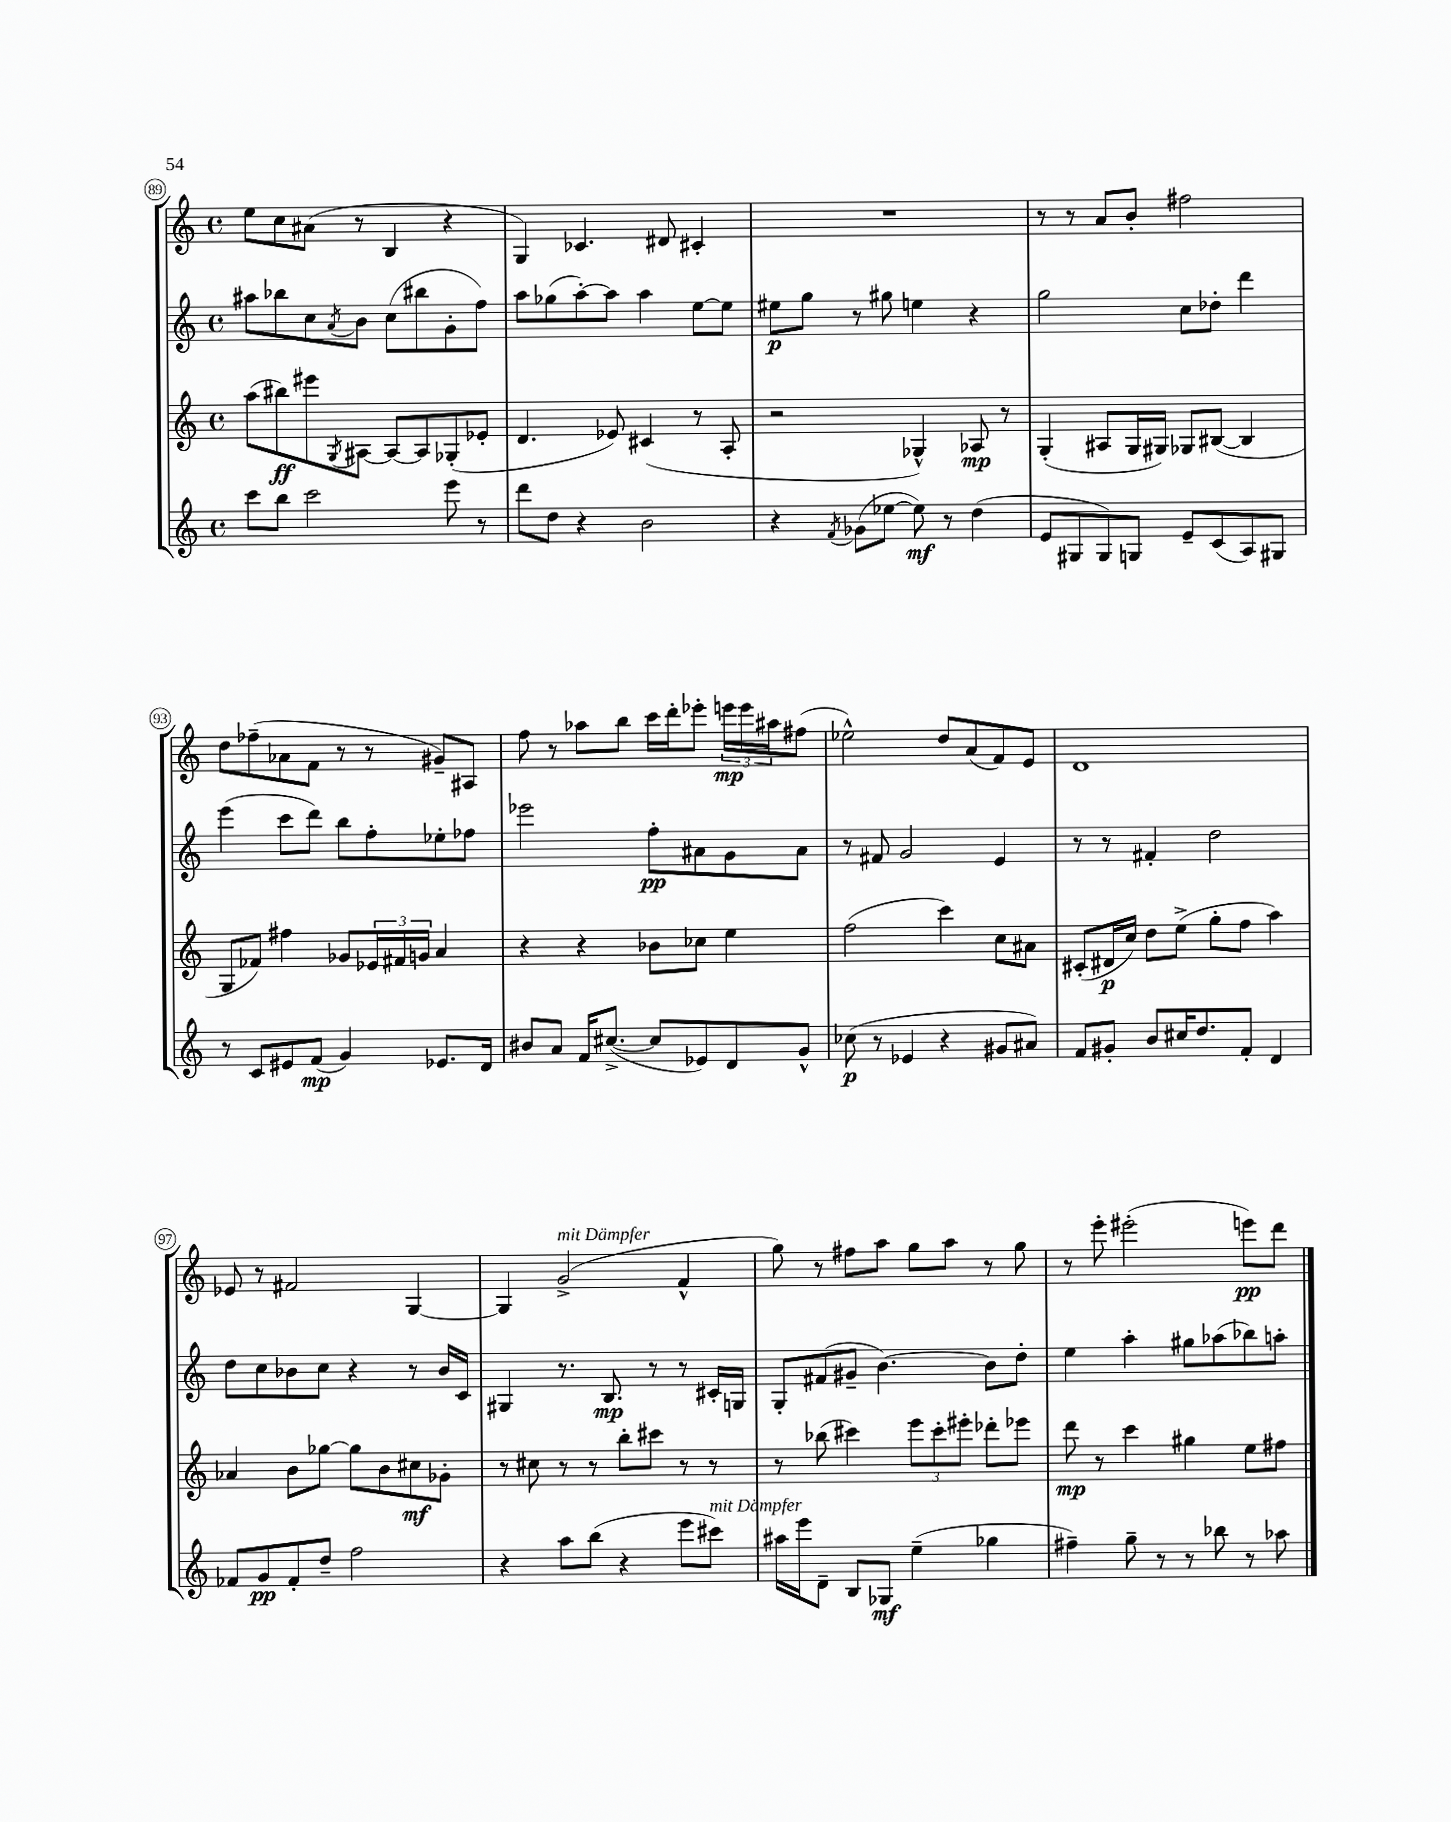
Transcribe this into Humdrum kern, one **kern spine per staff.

**kern	**dynam	**kern	**dynam	**kern	**dynam	**kern	**dynam
*part4	*part4	*part3	*part3	*part2	*part2	*part1	*part1
*staff4	*staff4	*staff3	*staff3	*staff2	*staff2	*staff1	*staff1
*clefG2	*	*clefG2	*	*clefG2	*	*clefG2	*
*k[]	*	*k[]	*	*k[]	*	*k[]	*
*M4/4	*	*M4/4	*	*M4/4	*	*M4/4	*
*met(c)	*	*met(c)	*	*met(c)	*	*met(c)	*
=89	=89	=89	=89	=89	=89	=89	=89
8ccc\L	.	(8aa\L	.	8aa#X\L	.	8ee\L	.
8bb\J	.	8bb#X\)	ff	8bb-X\	.	8cc\	.
2ccc\	.	8eee#X\	.	8cc\	.	(8a#X\J	.
.	.	8qG/	.	8qa/	.	.	.
.	.	[8A#X\J	.	8b\J	.	8r	.
.	.	8A#/L_	.	(8cc\L	.	4B/	.
.	.	8A#/]	.	8bb#X\	.	.	.
8eee\	.	(8G-X'/	.	8g'\	.	4r	.
8r	.	8e-X'/J	.	8ff\J)	.	.	.
=90	=90	=90	=90	=90	=90	=90	=90
8ddd\L	.	4.d/	.	8aa\L	.	4G/)	.
8dd\J	.	.	.	(8gg-X\	.	.	.
4r	.	.	.	[8aa'\)	.	4.c-X/	.
.	.	8e-X/)	.	8aa\J]	.	.	.
2b\	.	(4c#X/	.	4aa\	.	.	.
.	.	.	.	.	.	8d#X/	.
.	.	8r	.	[8ee\L	.	4c#X'/	.
.	.	8A'/	.	8ee\J]	.	.	.
=91	=91	=91	=91	=91	=91	=91	=91
4r	.	2r	.	8ee#X\L	p	1r	.
.	.	.	.	8gg\J	.	.	.
8qf/	.	.	.	.	.	.	.
(8g-X\L	.	.	.	8r	.	.	.
[8ee-X\J	.	.	.	8gg#X\	.	.	.
8ee-\])	mf	4G-X^^/)	.	4een\	.	.	.
8r	.	.	.	.	.	.	.
(4dd\	.	8A-X/	mp	4r	.	.	.
.	.	8r	.	.	.	.	.
=92	=92	=92	=92	=92	=92	=92	=92
8e/L	.	(4G'/	.	2gg\	.	8r	.
8G#X/	.	.	.	.	.	8r	.
8G#/)	.	8A#X/L	.	.	.	8a/L	.
8Gn/J	.	16G/L	.	.	.	8b'/J	.
.	.	16G#X/JJ)	.	.	.	.	.
8e~/L	.	8G-X/L	.	8cc\L	.	2ff#X\	.
(8c/	.	([8B#X/J	.	8dd-X'\J	.	.	.
8A/)	.	4B#/]	.	4ddd\	.	.	.
8G#X/J	.	.	.	.	.	.	.
!!LO:LB:g=z
=93	=93	=93	=93	=93	=93	=93	=93
8r	.	8G/L	.	(4eee\	.	8dd\L	.
8c/L	.	8f-X/J)	.	.	.	(8ff-X~\	.
8e#X/	.	4ff#X\	.	8ccc\L	.	8a-X\	.
(8f/J	mp	.	.	8ddd\J)	.	8f\J	.
4g/)	.	8g-X/L	.	8bb\L	.	8r	.
.	.	24e-X/L	.	8ff'\	.	8r	.
.	.	24f#X/	.	.	.	.	.
.	.	24gn/JJ	.	.	.	.	.
8.e-X/L	.	4a/	.	8ee-X'\	.	8g#X~/L)	.
.	.	.	.	8ff-X\J	.	8A#X/J	.
16d/Jk	.	.	.	.	.	.	.
=94	=94	=94	=94	=94	=94	=94	=94
8b#X/L	.	4r	.	2eee-X\	.	8ff\	.
8a/J	.	.	.	.	.	8r	.
16f/KL	.	4r	.	.	.	8aa-X\L	.
([8.cc#X^/J	.	.	.	.	.	.	.
.	.	.	.	.	.	8bb\J	.
8cc#/L]	.	8b-X\L	.	8ff'\L	pp	16ccc\LL	.
.	.	.	.	.	.	16ddd'\J	.
8e-X/)	.	8cc-X\J	.	8a#X\	.	8eee-X'\J	.
8d/	.	4ee\	.	8g\	.	24eeen\LL	mp
.	.	.	.	.	.	24eee\	.
.	.	.	.	.	.	24aa#X\J	.
8g^^/J	.	.	.	8a#\J	.	(8ff#X\J	.
=95	=95	=95	=95	=95	=95	=95	=95
(8cc-X\	p	(2ff\	.	8r	.	2ee-X^^\)	.
8r	.	.	.	8f#X/	.	.	.
4e-X/	.	.	.	2g/	.	.	.
4r	.	4ccc\)	.	.	.	8dd/L	.
.	.	.	.	.	.	(8a/	.
8g#X/L	.	8cc\L	.	4e/	.	8f/)	.
8a#X/J)	.	8a#X\J	.	.	.	8e/J	.
=96	=96	=96	=96	=96	=96	=96	=96
8f/L	.	(8c#X'/L	.	8r	.	1d	.
8g#X'/J	.	16d#X/L	p	8r	.	.	.
.	.	16cc/JJ)	.	.	.	.	.
8b/L	.	8dd\L	.	4f#X'/	.	.	.
16cc#X/K	.	(8ee^\J	.	.	.	.	.
8.dd/	.	.	.	.	.	.	.
.	.	8gg'\L	.	2dd\	.	.	.
8f'/J	.	8ff\J	.	.	.	.	.
4d/	.	4aa\)	.	.	.	.	.
!!LO:LB:g=z
=97	=97	=97	=97	=97	=97	=97	=97
8f-X/L	.	4a-X/	.	8dd\L	.	8e-X/	.
8g/	pp	.	.	8cc\	.	8r	.
8f-'/	.	8b\L	.	8b-X\	.	2f#X/	.
8dd~/J	.	[8gg-X\J	.	8cc\J	.	.	.
2ff\	.	8gg-\L]	.	4r	.	.	.
.	.	8b\	.	.	.	.	.
.	.	8cc#X\	mf	8r	.	[4G/	.
.	.	8g-X'\J	.	16b-/LL	.	.	.
.	.	.	.	16c/JJ	.	.	.
=98	=98	=98	=98	=98	=98	=98	=98
4r	.	8r	.	4G#X/	.	4G/]	.
.	.	8cc#X\	.	.	.	.	.
!	!	!	!	!	!	!LO:TX:a:i:t=mit Dämpfer	!
8aa\L	.	8r	.	8.r	.	(2g^/	.
(8bb\J	.	8r	.	.	.	.	.
.	.	.	.	8.B/	mp	.	.
4r	.	8bb'\L	.	.	.	.	.
.	.	8ccc#X\J	.	8r	.	.	.
8eee\L	.	8r	.	8r	.	4f^^/	.
!LO:TX:a:i:t=mit Dämpfer	!	!	!	!	!	!	!
8ccc#X\J)	.	8r	.	16c#X'/LL	.	.	.
.	.	.	.	16Gn/JJ	.	.	.
=99	=99	=99	=99	=99	=99	=99	=99
16aa#X\LL	.	8r	.	8G'/L	.	8gg\)	.
16eee\J	.	.	.	.	.	.	.
8d~\J	.	(8bb-X\	.	(8f#X/	.	8r	.
8B/L	.	4ccc#X\)	.	8g#X~/J	.	8ff#X\L	.
8G-X/J	mf	.	.	[4.b\)	.	8aa\J	.
(4ee~\	.	12eee\L	.	.	.	8gg\L	.
.	.	12ccc#'\	.	.	.	.	.
.	.	.	.	.	.	8aa\J	.
.	.	12eee#X'\J	.	.	.	.	.
4gg-X\	.	8ddd-X'\L	.	8b\L]	.	8r	.
.	.	8eee-X\J	.	8dd'\J	.	8gg\	.
=100	=100	=100	=100	=100	=100	=100	=100
4ff#X~\)	.	8ddd\	mp	4ee\	.	8r	.
.	.	8r	.	.	.	8eee'\	.
8gg~\	.	4ccc\	.	4aa'\	.	(2eee#X'\	.
8r	.	.	.	.	.	.	.
8r	.	4gg#X\	.	8gg#X\L	.	.	.
8bb-X\	.	.	.	(8aa-X\	.	.	.
8r	.	8ee\L	.	8bb-X\)	.	8eeen\L)	pp
8aa-X\	.	8ff#X\J	.	8aan'\J	.	8ddd\J	.
==	==	==	==	==	==	==	==
*-	*-	*-	*-	*-	*-	*-	*-
